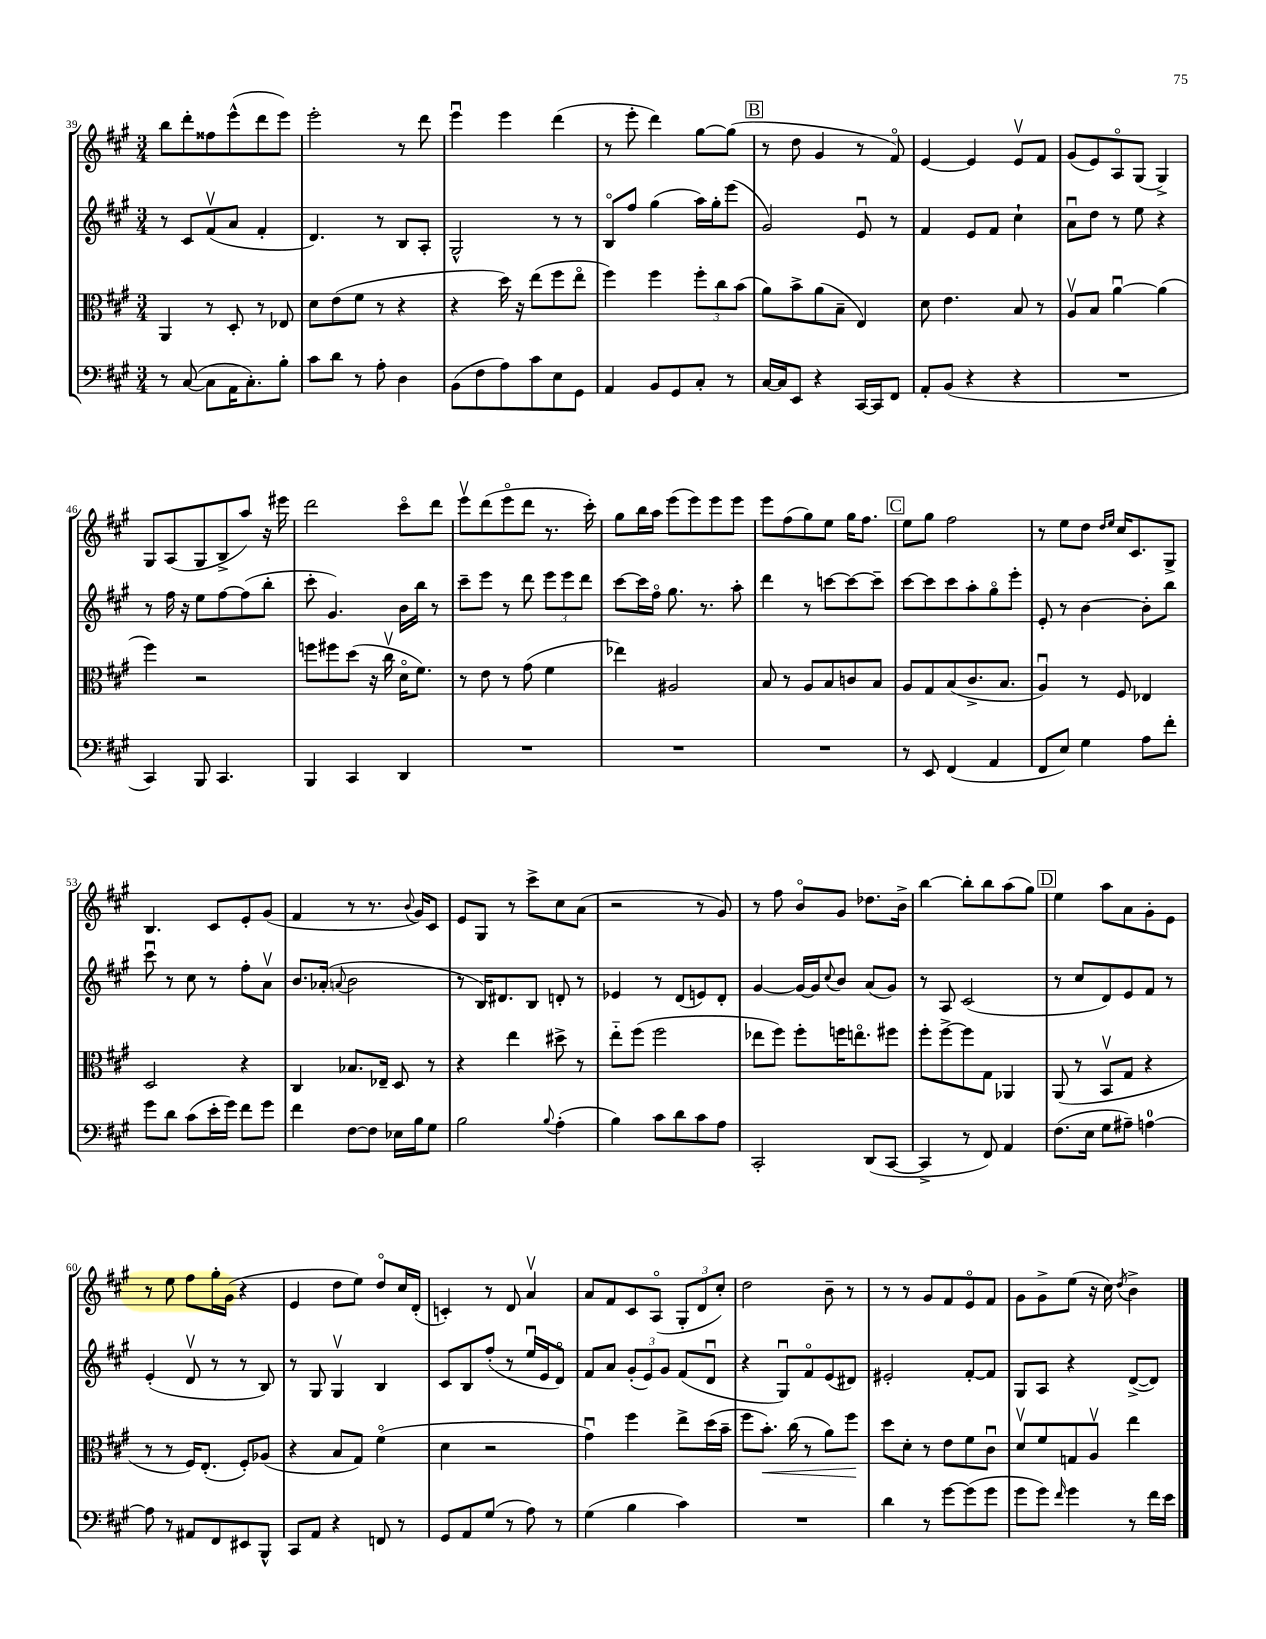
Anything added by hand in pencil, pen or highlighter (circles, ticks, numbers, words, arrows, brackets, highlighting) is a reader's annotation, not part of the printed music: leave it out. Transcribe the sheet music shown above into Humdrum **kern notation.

**kern	**kern	**kern	**kern
*staff4	*staff3	*staff2	*staff1
*clefF4	*clefC3	*clefG2	*clefG2
*k[f#c#g#]	*k[f#c#g#]	*k[f#c#g#]	*k[f#c#g#]
*M3/4	*M3/4	*M3/4	*M3/4
8r	4AA	8r	8bb
([8C#	.	8c#	8ddd'
8C#]	8r	(8f#v	8ff##
16AA	8D'	8a	(8eee^^
8.C#')	.	.	.
.	8r	4f#'	8ddd
8B'	8E-	.	8eee)
=	=	=	=
8c#	8d	4.d)	2eee'
8d	(8e	.	.
8r	8f#	.	.
8A'	8r	8r	.
4D	4r	8B	8r
.	.	8A'	8ddd
=	=	=	=
(8BB	4r	2G#^^	4eeeu
8F#	.	.	.
8A)	16dd)	.	4eee
.	16r	.	.
8c#	(8ee	.	.
8E	8ff#	8r	(4ddd
8GG#	8eeo	8r	.
=	=	=	=
4AA	4ff#)	8Bo	8r
.	.	8ff#	8eee'
8BB	4ff#	(4gg#	4ddd)
8GG#	.	.	.
8C#'	12ff#'	16aa)	[8gg#
.	.	16gg#'	.
.	12cc#	.	.
8r	.	(8eee	(8gg#]
.	(12b	.	.
=	=	=	=
[16C#	8a)	2g#)	8r
16C#]	.	.	.
8EE	8b^	.	8dd
4r	(8a	.	4g#
.	8B~	.	.
[16CC#	4E)	8eu	8r
16CC#]	.	.	.
8FF#	.	8r	8f#o)
=	=	=	=
8AA'	8d	4f#	[4e
(8BB	4.e	.	.
4r	.	8e	4e]
.	.	8f#	.
4r	8B	4cc#`	8ev
.	8r	.	8f#
=	=	=	=
2.r	8Av	8au	(8g#
.	8B	8dd	8e)
.	[4au	8r	8Ao
.	.	8ee	(8G#
.	(4a]	4r	4G#^)
=	=	=	=
4CC#)	4ff#)	8r	8G#
.	.	16ff#	(8A
.	.	16r	.
8BBB	2r	8ee	8G#
4.CC#	.	[8ff#	8B^
.	.	(8ff#]	8aa)
.	.	8bb'	16r
.	.	.	16eee#
=	=	=	=
4BBB	8ff	8ccc#'	2ddd
.	8ff#	4.g#)	.
4CC#	(8dd	.	.
.	16r	.	.
.	16cc#v	.	.
4DD	16do	16b	8ccc#o
.	8.f#)	16bb	.
.	.	8r	8ddd
=	=	=	=
2.r	8r	8ccc#~	8eeev
.	8e	8eee	(8ddd
.	8r	8r	8eeeo
.	(8g#	8ddd	8ddd
.	4f#	12eee	8.r
.	.	12eee	.
.	.	12ddd	.
.	.	.	16ccc#')
=	=	=	=
2.r	4ee-)	[8ccc#	8gg#
.	.	16ccc#]	16bb
.	.	16ff#o	16aa
.	2A#	8.gg#	(8eee
.	.	.	8eee)
.	.	8.r	.
.	.	.	8eee
.	.	8aa'	8eee
=	=	=	=
2.r	8B	4ddd	8eee
.	8r	.	(8ff#
.	8A	8r	8gg#)
.	8B	[8ccc	8ee
.	8c	8ccc_	16gg#
.	.	.	8.ff#
.	8B	8ccc~]	.
=	=	=	=
8r	8A	[8ccc#	8ee
8EE	8G#	8ccc#]	8gg#
(4FF#	(8B	8ccc#	2ff#
.	8.c#^	8aa'	.
4AA	.	8gg#o	.
.	8.B	.	.
.	.	8eee'	.
=	=	=	=
8FF#	4Au)	8e'	8r
8E)	.	8r	8ee
4G#	8r	[4b	8dd
.	.	.	16qqdd
.	.	.	16qqee
.	8F#	.	16cc#
.	.	.	8.c#
8A	4E-	8b']	.
8f#'	.	8bb	8G#^
=	=	=	=
8g#	2D	8ccc#u	4.B
8d	.	8r	.
(8c#	.	8cc#	.
16e'	.	8r	8c#
16g#)	.	.	.
8f#	4r	8ff#'	8e'
8g#	.	8av	(8g#
=	=	=	=
4f#	4C#	8.b	4f#
.	.	(16a-'	.
.	.	8qqa	.
[8F#	8.B-	2b	8r
8F#]	.	.	8.r
.	16E-~	.	.
16E-	8D	.	.
.	.	.	8qqb
16B	.	.	16g#)
8G#	8r	.	8c#
=	=	=	=
2B	4r	8r	8e
.	.	16B)	8G#
.	.	8.d#	.
.	4ee	.	8r
.	.	8B	8ccc#^
8qqB	.	.	.
(4A'	8dd#^	8d'	8cc#
.	8r	8r	(8a
=	=	=	=
4B)	8ee'~	4e-	2r
.	(8ff#	.	.
8c#	2ff#	8r	.
8d	.	(8d	.
8c#	.	8e)	8r
8A	.	8d'	8g#)
=	=	=	=
2CC#'	8ee-	[4g#	8r
.	8ff#)	.	8ff#
.	8ff#'	16g#_	8bo
.	.	16g#]	.
.	.	8qqcc#	.
.	16ff	8b	8g#
.	8.eeo	.	.
(8DD	.	(8a	8.dd-
[8CC#	8ff#	8g#)	.
.	.	.	16b^
=	=	=	=
4CC#^]	8ff#'	8r	[4bb
.	[8ff#^	8A	.
8r	8ff#]	(2c#	8bb']
8FF#)	8G#	.	8bb
4AA	4AA-	.	(8aa
.	.	.	8gg#)
=	=	=	=
(8.F#	(8AA	8r	4ee
.	8r	8cc#	.
16E	.	.	.
8G#	8BBv	8d)	8aa
8A#~)	8G#	8e	8a
[4A	4r	8f#	8g#'
.	.	8r	8e
=	=	=	=
8A]	8r	(4e'	8r
8r	8r	.	8ee
8AA#	16F#)	8dv	8ff#
.	(8.E'	.	.
8FF#	.	8r	16gg#'
.	.	.	(16g#
8EE#	8F#')	8r	4r
8BBB^^	(8A-	8B)	.
=	=	=	=
8CC#	4r	8r	4e
8AA	.	8G#	.
4r	8B	4G#v	8dd
.	8G#)	.	8ee)
8FF	(4f#o	4B	8ddo
8r	.	.	16cc#
.	.	.	(16d'
=	=	=	=
8GG#	4d	8c#	4c')
8AA	.	8B	.
(8G#	2r	(8ff#'	8r
8r	.	8r	8d
8A)	.	16eeu	4av
.	.	16e	.
8r	.	8do)	.
=	=	=	=
(4G#	4g#u)	8f#	8a
.	.	8a	8f#
4B	4ff#	(12g#'	8c#
.	.	12e)	.
.	.	.	(8Ao
.	.	12g#	.
4c#)	8ee^	(8f#	12G#'
.	.	.	12d
.	(16dd	8du	.
.	.	.	12cc#')
.	16b~	.	.
=	=	=	=
2.r	8ff#	4r	2dd
.	8.b')	.	.
.	.	8G#u)	.
.	(16cc#	.	.
.	8r	8f#o	.
.	8a)	(8e	8b~
.	8ff#	8d#)	8r
=	=	=	=
4d	8dd	2e#'	8r
.	8d'	.	8r
8r	8r	.	8g#
[8g#	8e	.	8f#
(8g#]	8f#	[8f#'	8eo
8g#	8c#u	8f#]	8f#
=	=	=	=
8g#	8dv	8G#	8g#
8g#)	8f#	8A	8g#^
16qqf#	.	.	.
4g#	8G	4r	(8ee
.	8Av	.	16r
.	.	.	16cc#)
.	.	.	8qdd
8r	4ee	([8d^	4b^
16f#	.	8d])	.
16e	.	.	.
==	==	==	==
*-	*-	*-	*-
